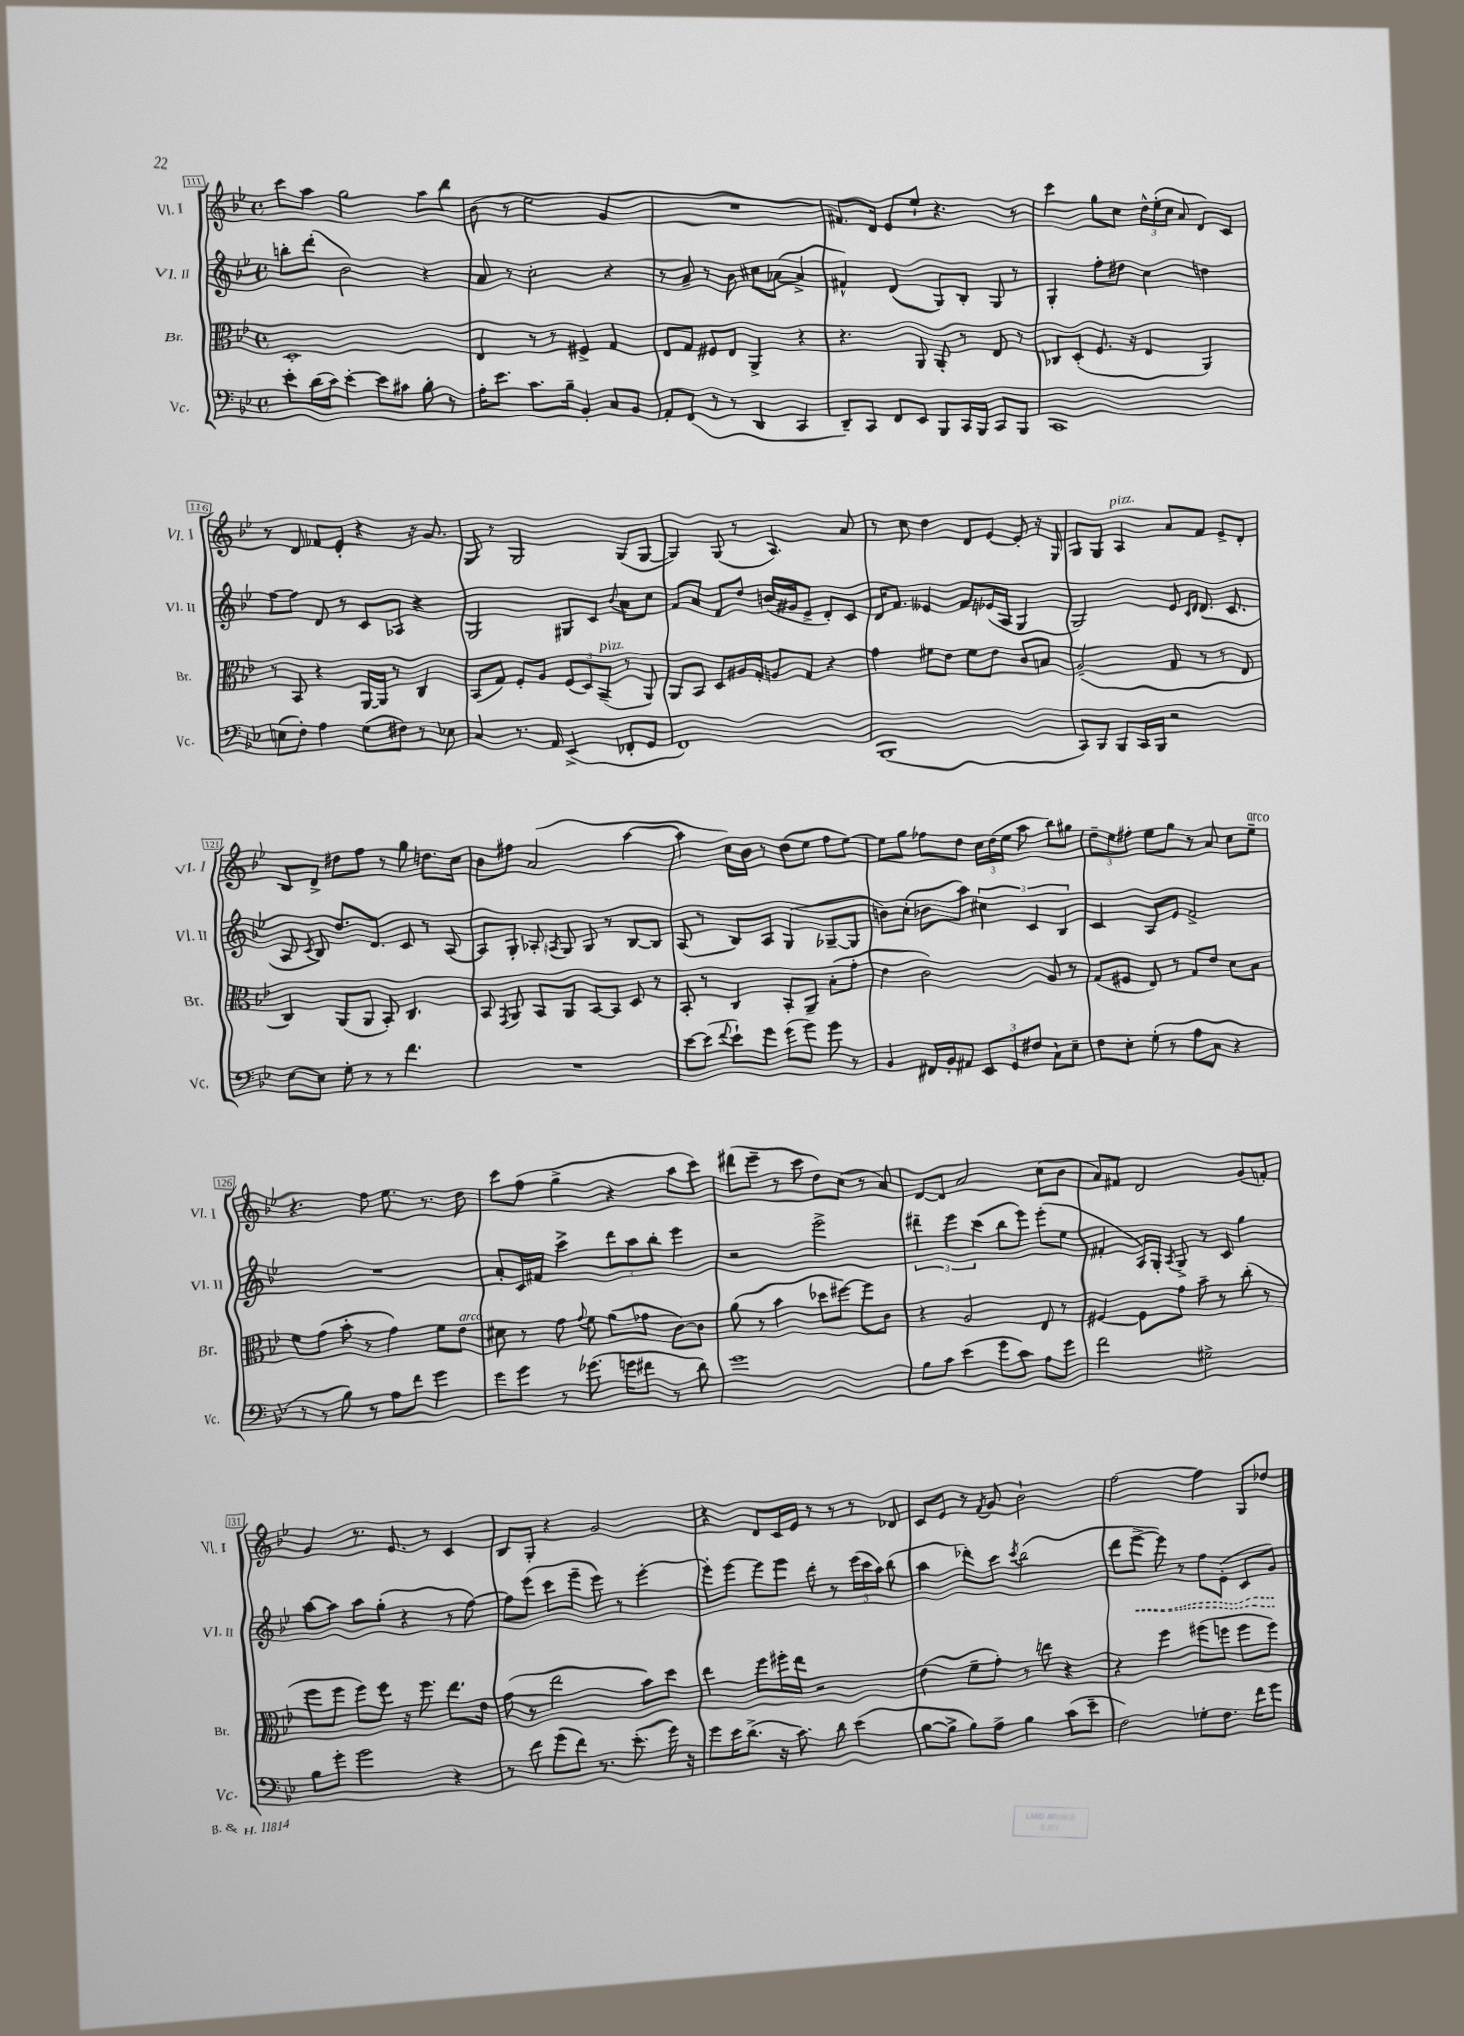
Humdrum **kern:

**kern	**kern	**kern	**kern
*staff4	*staff3	*staff2	*staff1
*clefF4	*clefC3	*clefG2	*clefG2
*k[b-e-]	*k[b-e-]	*k[b-e-]	*k[b-e-]
*M4/4	*M4/4	*M4/4	*M4/4
*met(c)	*met(c)	*met(c)	*met(c)
8e-'\L	1D'	8bb'\L	8ccc\L
(16d\L	.	(8ddd'\J	8aa\J
16c\JJ)	.	.	.
[4e-'\	.	2b-\)	2gg\
8e-\]L	.	.	.
8c#\J	.	.	.
8B-'\	.	4r	8aa\L
8r	.	.	8bb-\J
=	=	=	=
16A'\LK	4E-/	8a/	(8b-\
8.e-\J	.	.	.
.	.	8r	8r
8.c\L	8r	2cc'\	2ee-\
.	8r	.	.
16B-~\Jk	.	.	.
4BB-'/	4F#^/	.	.
8C/L	4G/	4r	4g/
8BB-/J	.	.	.
=	=	=	=
8AA'/L	8E-/L	8r	1r
(8FF/J	8G/J	8a~/	.
8r	8F#/L	8r	.
8r	8E-/J	8b-\	.
4DD/	4AA^/	8cc#\L	.
.	.	([8a-\J	.
4CC/	4r	4a-^/]	.
=	=	=	=
8DD~/L)	4.r	4f#^^/)	8.f#/L)
8CC/J	.	.	.
.	.	.	16d/Jk
8FF/L	.	(4d/	8e-/L
8EE-/J	8AA/	.	8ee-`/J
8BBB-/L	8AA'/	8G/L)	4.r
16CC/L	8r	8B-'/J	.
16BBB-/JJ	.	.	.
8CC/L	8E-/	8G/	.
8BBB-/J	8r	8r	8r
=	=	=	=
1CC	8C-/L	4G'/	4ccc\
.	(8D'/J	.	.
.	8.F/	8ff'\L	8gg\L
.	.	8dd#\J	8cc\J
.	16r	.	.
.	4E-/	4cc\	24dd^^\LL
.	.	.	(24ee-'\
.	.	.	24cc\JJ
.	.	.	8a/
.	4AA/)	4dd\	8d/L)
.	.	.	8c/J
=	=	=	=
(8E\L	8r	[8ff\L	8r
8F'\J)	8BB-/	8ff\]J	8d/
4A\	4r	8d/	8f-/L
.	.	8r	8e-'/J
(8G\L	[16AA/LL	8c/L	4r
.	16AA/]JJ	.	.
8F#\J)	8r	8A-/J	.
8r	4C/	4r	16r
.	.	.	8.g/
8E-\	.	.	.
=	=	=	=
4C/	(8BB-/L	2G/	8G/
.	8G/J)	.	8r
8.r	8F'/L	.	2G/
.	8A/J	.	.
16AA/	.	.	.
(4EE-^/	(12F/L	8G#/L	.
.	12D/)	.	.
.	.	8c/J	.
.	(12BB-~/J	.	.
.	.	8qqb-/	.
8FF-'/L	8r	8a\L	(8G/L
8GG/J	8AA/)	8cc\J	[8G/J
=	=	=	=
1FF)	8AA/L	8f/L	4G/])
.	8BB-/J	8a/J	.
.	8D/L	8f/L	(8G/
.	16A#/L	8dd/J	8r
.	16G'/JJ	.	.
.	8A/L	(16b/LL	4.A/)
.	.	16g#/J	.
.	8G/J	8e-^/J	.
.	4r	8d'/L)	.
.	.	8c/J	8a/
=	=	=	=
(1BBB-	4g\	16d/LK	8r
.	.	8.f/J	.
.	.	.	8cc\
.	8f#\L	4e--/	4dd\
.	8e-\J	.	.
.	8f#\L	8f/L	8d/L
.	8e-\J	(16e-/L	[8e-/J
.	.	16A/JJ	.
.	8c/L	4G/	8e-'/]
.	8B/J	.	16r
.	.	.	16G/
=	=	=	=
8CC/L)	(2A~/	2G/)	8G/L
8BBB-/J	.	.	8G/J
8BBB-/L	.	.	4A/
16CC/L	.	.	.
16BBB-/JJ	.	.	.
2r	8G/	8e-/	8a/L
.	.	16qqc/LL	.
.	.	16qqd/JJ	.
.	8r	(8.d/	8f/J
.	8r	.	8e-^/L
.	.	8.c/	.
.	8E-/	.	8d'/J
=	=	=	=
[8E-\L	4C/)	8A/	8B-/L
.	.	8qc/	.
8E-\]J	.	8B-/)	8d^/J
8G'\	(8AA/L	8.dd/L	8dd#\L
8r	8AA/J	.	8ff\J
.	.	8.d/J	.
8r	8BB-'/)	.	8r
4.f\	4.C/	8c/	8gg\
.	.	8r	8.dd\L
.	.	[8A/	.
.	.	.	16cc\Jk
=	=	=	=
1r	8BB-/	8A/]L	8b-\L
.	8qGG/	.	.
.	8AA/	8G'/J	8ff#\J
.	8BB-/L	8A-'/	(2a/
.	.	8qA/	.
.	8AA/J	8G/	.
.	[8BB-/L	8G/	.
.	8BB-/]J	8r	.
.	8D/	[8B-/L	[4aa\
.	8r	8B-/]J	.
=	=	=	=
[8e-\L	8BB-'/	(8A/	4aa\]
(8e-\]J	8r	8r	.
8qqf/	.	.	.
8e-`\L)	4C/	8B-/L)	16cc\LL)
.	.	.	16b-\JJ
8g\J	.	8A/J	8r
(8g\L	8BB-'/L	(4G/	(8dd\L
8g\J)	8AA~/J	.	8ee-\J
8g\	(8B-'\L	[8G-~/L	8ff\L
8r	8g'\J	8G-/]J	[8ee-\J)
=	=	=	=
4BB-/	4e-\	8b\L)	8ee-\]L
.	.	(8cc'\J	8gg\J
16FF#/LL	2c\)	8b-\L	8ff-\L
16BB-'/J	.	.	.
8AA#/J	.	8aa\J)	8dd\J
12EE-/L	.	6cc#\	24cc\LL
.	.	.	(24dd\
12GG/	.	.	24ee-\JJ
.	.	.	8aa\
12F#/J	.	6c/	.
8C`\L	8A/	.	8bb-\L)
.	.	6B-/	.
8E-~\J	8r	.	8gg#\J
=	=	=	=
8F\L	(8G/L	4c/	12dd~\L
.	.	.	12ee-\
8E-'\J	8F#/J	.	.
.	.	.	12ff#'\J
(8G'\	8E-/)	8A/L	8ee-\L
8r	8r	8e-/J	8gg\J
8A\L	8G/L	2f^/	8r
8C\J	8e-/J	.	8a/
4r	8d\L	.	8cc\L
.	8B-\J	.	8ee-~\J
=	=	=	=
8r	8f\L	1r	4.r
8r	(8g\J	.	.
8B-\)	8b-'\	.	.
8r	8r	.	8ff\
8A\L	4g\)	.	8.ee-\
8f\J	.	.	.
.	.	.	8.r
4g\	8f\L	.	.
.	8e-\J	.	8dd\
=	=	=	=
8g\L	8d#\	8a'/L	8ccc\L
8g\J	8r	16c/L	(8ff\J
.	.	16f#/JJ	.
8r	8g\	4ccc^\	4gg^\
.	8qqg/	.	.
(8.g-\	8f\	.	.
.	(8a\L	12ddd\L	4r
16g\LK	.	.	.
.	.	12aa\	.
8f#\J	8g-\J	.	.
.	.	12bb-'\J	.
8r	[8c\L)	4eee-\	8aa\L
8d\)	8c\]J	.	8ccc\J)
=	=	=	=
1g	(8a\	2r	(8ddd#\L
.	8r	.	8eee-~\J
.	4b-\	.	8r
.	.	.	8ccc\
.	8dd-\L	2eee-^\	8dd\L)
.	[8ff#\J)	.	(8cc\J
.	8ff#\]L	.	8r
.	8c\J	.	8a/)
=	=	=	=
8B-\L	4r	6ddd#~\	[8d/L
8c\J	.	.	8d/]J
.	.	6eee-\	.
(4e-\	2A/	.	2a/
.	.	(6ccc\	.
8g\L	.	8bb-\L	.
8c\J)	.	8eee-\J)	.
8A\L	8E-/	(8eee-'\L	(8cc\L
8g\J	8r	8ee-\J	8b-\J
=	=	=	=
2f\	[4F#/	4f#'/	8a/L)
.	.	.	8f#/J
.	8F#\]L	16A/LL)	2d/
.	.	16G'/JJ	.
.	.	8qA/	.
.	8g\J	8G^/	.
2G#^\	8b-~\	8r	.
.	8r	8c/	.
.	(8cc'\	4gg\	(8g/L
.	8r	.	8f'/J)
=	=	=	=
8B-\L	8ff\L	[8aa\L	4g/
8g'\J	8ff\J	8aa\]J	.
2g\	8ff\L)	8aa\L	8.r
.	8ff\J	(8gg'\J	.
.	.	.	8.e-/
.	16r	4r	.
.	8.ff\	.	.
.	.	.	8r
4r	8.ee-\L	8r	4c/
.	.	[8ff\)	.
.	16e-\Jk	.	.
=	=	=	=
8r	(8g\	8ff\]L	8B-/L
8f\	8r	(8eee-\J	8G'/J
(8g\L	2ee-\	8ccc\L	4r
8f\J)	.	8eee-~\J	.
8.r	.	8eee-\)	2g/
.	.	8r	.
(8.e-'\	.	.	.
.	8b-\L)	[4eee-'\	.
16g\)	8dd\J	.	.
16r	.	.	.
=	=	=	=
8g\L	4ee-\	8eee-'\]L	4r
16e-\K	.	[8eee-\J	.
(8.d^\J	.	.	.
.	8ff\L	8eee-\]L	8d/L
16r	16ff#'\L	8eee-\J	16c/L
8.c\)	16ee-\JJ	.	16e-/JJ
.	2r	8ddd'\	8r
8d\	.	8r	8r
(4e-\	.	(24eee-\LL	8r
.	.	24ccc\	.
.	.	24aa\JJ)	.
.	.	(8bb-\	8d-/
=	=	=	=
[8B-\L	(4e-\	4aa\	8c/L
8B-^\]J	.	.	8e-/J
8B-\L)	8f~\L	8ddd-'\L)	8r
.	.	.	8qf/
8A^\J	8g'\J)	8ccc\J	8g/
.	.	8qccc/	.
4B-\	8r	(2bb-\	2b-`\
.	8ee\	.	.
(8c\L	4r	.	.
8e-~\J	.	.	.
=	=	=	=
2F\)	4r	8ddd\L	[2ff\
.	.	[8eee-^\J	.
.	4ff\	8eee-\])	.
.	.	8r	.
8G-'\L	(8ff#\L	8ff\L	4ff\]
8.F\J	8ff\J	(8e-'\J	.
.	8ff\L	8c/L	8G/L
16f\LK	.	.	.
8g\J	8ff\J)	8g/J)	8dd-/J
==	==	==	==
*-	*-	*-	*-
